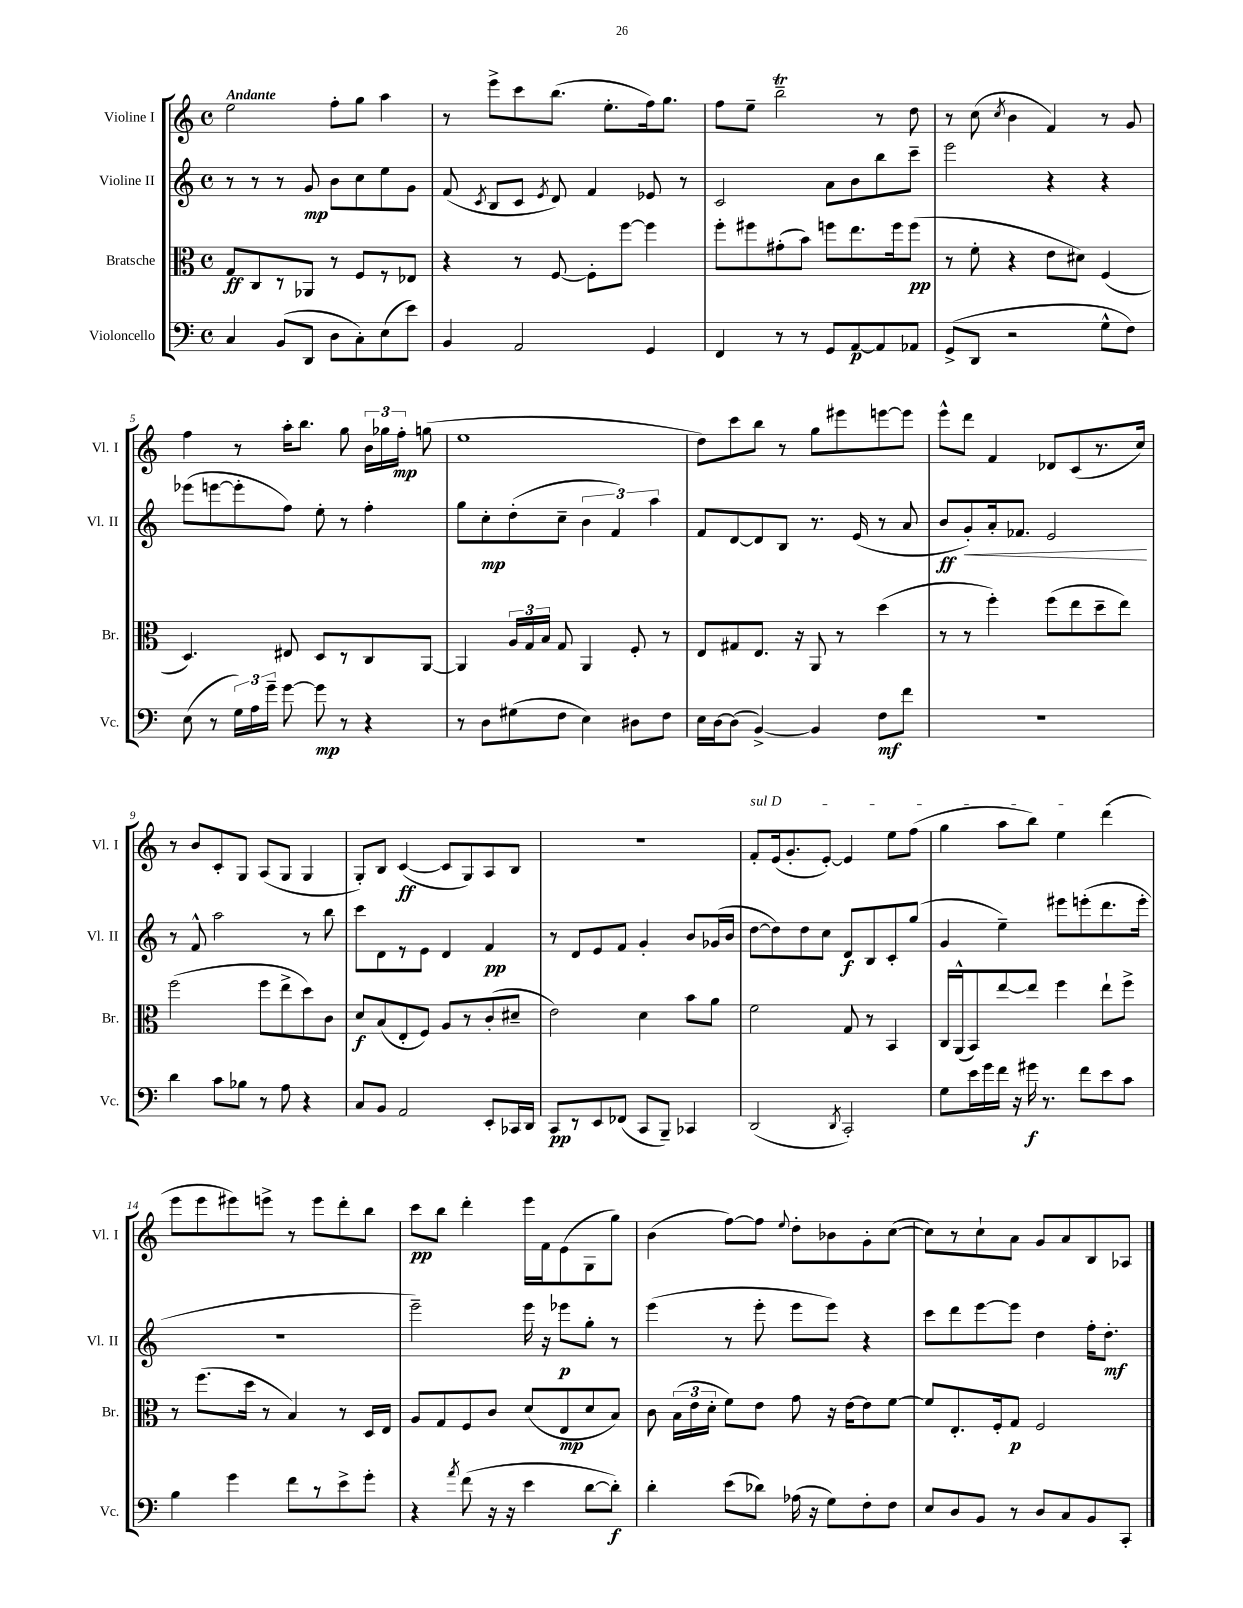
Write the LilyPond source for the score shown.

<<
\new StaffGroup <<
\new Staff = "s0" \with { instrumentName = "Violine I" shortInstrumentName = "Vl. I" } {
    \clef treble \key c \major \defaultTimeSignature \time 4/4 \tempo "Andante"
    \autoBeamOff e''2 f''8[-. g''8] a''4 |
    r8 e'''8[-> c'''8 b''8.]( e''8.[-. f''16) g''8.] |
    f''8[ e''8]-- b''2--\trill r8 d''8 |
    r8 c''8( \acciaccatura { c''8 } b'4 f'4) r8 g'8 |
    f''4 r8 a''16[-. b''8.] g''8 \tuplet 3/2 { b'16[ ges''16 f''16]-.\mp } g''8( |
    e''1 |
    d''8[) c'''8 b''8] r8 g''8[ eis'''8 e'''8~ e'''8] |
    e'''8[-^ d'''8] f'4 des'8[ c'8( r8. c''16]) |
    r8 b'8[ c'8-. g8] a8[( g8] g4 |
    g8[-.) b8] c'4~\ff( c'8[ g8) a8 b8] |
    R1 |
    \once \override TextSpanner.bound-details.left.text = \markup { \italic "sul D" } f'8[-.\startTextSpan e'16( g'8.-. e'8]~-.) e'4 e''8[ f''8]( |
    g''4 a''8[ b''8]) e''4 d'''4\stopTextSpan( |
    e'''8[ e'''8 eis'''8) e'''8]-> r8 e'''8[ d'''8-. b''8] |
    c'''8[\pp b''8] d'''4-. e'''16[ f'16 e'8( g8 g''8]) |
    b'4( f''8[~) f''8] \appoggiatura { e''8 } d''8[-. bes'8 g'8-. c''8]~( |
    c''8[) r8 c''8-! a'8] g'8[ a'8 b8 aes8] \bar "|." |
}
\new Staff = "s1" \with { instrumentName = "Violine II" shortInstrumentName = "Vl. II" } {
    \clef treble \key c \major \defaultTimeSignature \time 4/4
    \autoBeamOff r8 r8 r8 g'8\mp b'8[ c''8 e''8 g'8] |
    f'8( \acciaccatura { c'8 } b8[ c'8] \acciaccatura { e'8 } d'8) f'4 ees'8 r8 |
    c'2 a'8[ b'8 b''8 c'''8]-- |
    e'''2 r4 r4 |
    ees'''8[( e'''8~ e'''8-. f''8]) e''8-. r8 f''4-. |
    g''8[ c''8-.\mp d''8-.( c''8]-- \tuplet 3/2 { b'4 f'4) a''4 } |
    f'8[ d'8~ d'8 b8] r8. e'16( r8 a'8 |
    b'8[\ff g'8-.\<) a'16-. fes'8.] e'2\! |
    r8 f'8-^ a''2 r8 b''8 |
    c'''8[ d'8 r8 e'8] d'4 f'4\pp |
    r8 d'8[ e'8 f'8] g'4-. b'8[ ges'16( b'16] |
    d''8[~ d''8) d''8 c''8] d'8[\f b8 c'8-. g''8]( |
    g'4 e''4--) eis'''8[ e'''8-.( d'''8. e'''16]-. |
    R1 |
    e'''2--) e'''16 r16 ees'''8[\p g''8]-. r8 |
    e'''4( r8 e'''8-. e'''8[ e'''8]) r4 |
    c'''8[ d'''8 e'''8~ e'''8] d''4 f''16[-. d''8.]-.\mf \bar "|." |
}
\new Staff = "s2" \with { instrumentName = "Bratsche" shortInstrumentName = "Br." } {
    \clef alto \key c \major \defaultTimeSignature \time 4/4
    \autoBeamOff g8[\ff c8 r8 aes,8] r8 f8[ r8 ees8] |
    r4 r8 f8~ f8[-. f''8]~ f''4 |
    f''8[-. fis''8 gis'8-.( b'8]) f''8[ e''8. f''16 f''8]\pp( |
    r8 f'8-. r4 e'8[ dis'8]) f4( |
    d4.) eis8 d8[ r8 c8 a,8]~ |
    a,4 \tuplet 3/2 { a16[ g16 b16] } g8 a,4 f8-. r8 |
    e8[ gis8 e8.] r16 a,8 r8 d''4( |
    r8 r8 f''4-.) f''8[( e''8 d''8-- e''8]) |
    f''2( f''8[ e''8-> d''8) c'8] |
    d'8[\f b8( e8-. f8]) a8[ r8 c'8-.( dis'8]-- |
    e'2) d'4 b'8[ a'8] |
    f'2 g8 r8 b,4 |
    c16[ a,16-^( b,8) e''8~ e''8] f''4 e''8[-! f''8]-> |
    r8 f''8.[( d''16] r8 b4) r8 d16[ e16] |
    a8[ g8 f8 c'8] d'8[( e8\mp d'8 b8]) |
    c'8 \tuplet 3/2 { b16[( e'16 d'16]-. } f'8[) e'8] g'8 r16 e'16[~ e'8 f'8]~ |
    f'8[ e8.-. f16-. g8]\p f2 \bar "|." |
}
\new Staff = "s3" \with { instrumentName = "Violoncello" shortInstrumentName = "Vc." } {
    \clef bass \key c \major \defaultTimeSignature \time 4/4
    \autoBeamOff c4 b,8[( d,8] d8[ c8-.) e8( e'8]) |
    b,4 a,2 g,4 |
    f,4 r8 r8 g,8[ a,8~\p a,8 aes,8] |
    g,8[->( d,8] r2 g8[-^ f8]) |
    e8( r8 \tuplet 3/2 { g16[) a16 g'16]-- } g'8~ g'8\mp r8 r4 |
    r8 d8[ gis8( f8] e4) dis8[ f8] |
    e16[ d16~ d8]( b,4~->) b,4 f8[\mf f'8] |
    R1 |
    d'4 c'8[ bes8] r8 a8 r4 |
    c8[ b,8] a,2 e,8[-. ces,16 d,16] |
    c,8[\pp r8 e,8 fes,8]( c,8[ b,,8]--) ces,4 |
    d,2( \acciaccatura { d,8 } c,2-.) |
    g8[ e'16 g'16 f'16] r16 gis'16\f r8. f'8[ e'8 c'8] |
    b4 g'4 f'8[ r8 e'8-> g'8]-. |
    r4 \acciaccatura { a'8 } f'8( r16 r16 e'4 d'8[~ d'8]-.\f) |
    d'4-. e'8[( des'8]) aes16( r16 g8[) f8-. f8] |
    e8[ d8 b,8] r8 d8[ c8 b,8 c,8]-. \bar "|." |
}
>>
>>
